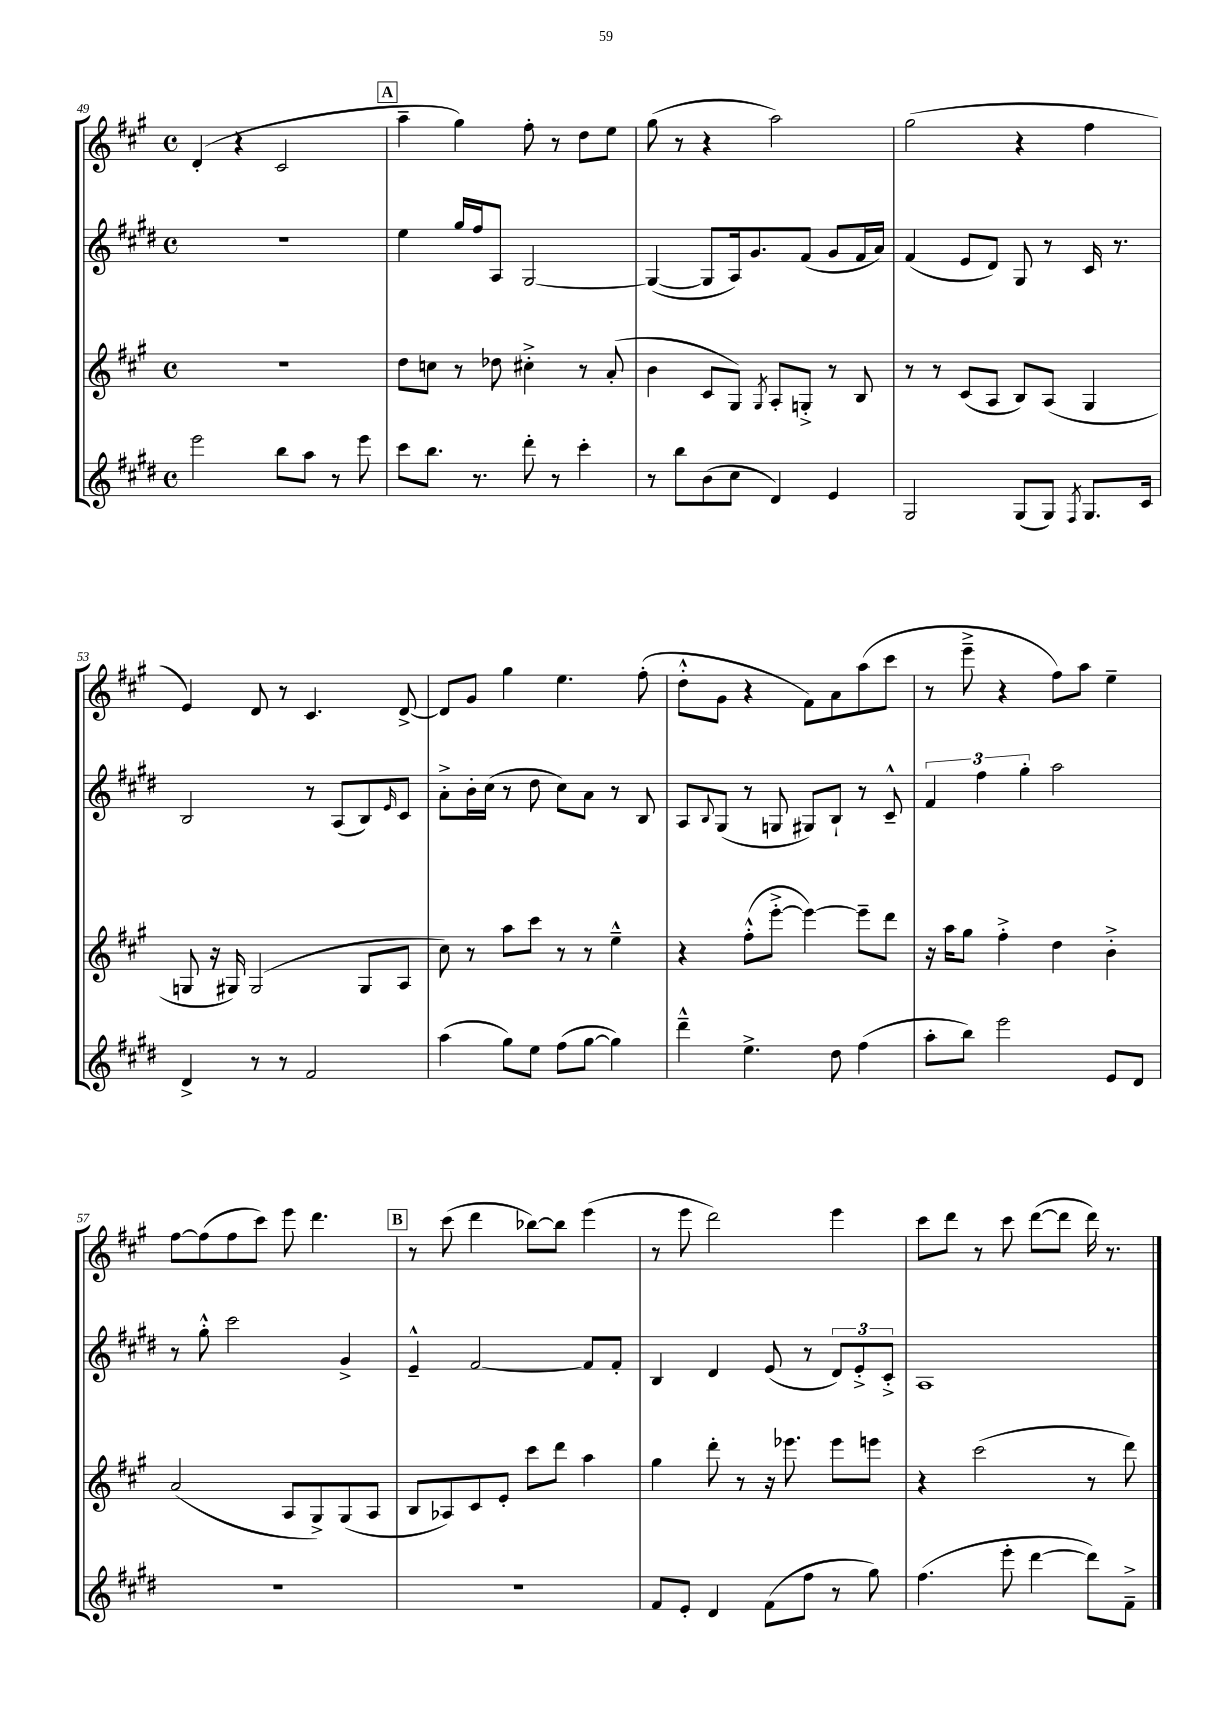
<<
\new StaffGroup <<
\new Staff = "s0" {
    \clef treble \key a \major \defaultTimeSignature \time 4/4
    d'4-.( r4 cis'2 |
    \mark \markup { \box "A" } a''4-- gis''4) fis''8-. r8 d''8 e''8 |
    gis''8( r8 r4 a''2) |
    gis''2( r4 fis''4 |
    e'4) d'8 r8 cis'4. d'8~-> |
    d'8 gis'8 gis''4 e''4. fis''8-.( |
    d''8-.-^ gis'8 r4 fis'8) a'8 a''8( cis'''8 |
    r8 e'''8---> r4 fis''8) a''8 e''4-- |
    fis''8~ fis''8( fis''8 cis'''8) e'''8 d'''4. |
    \mark \markup { \box "B" } r8 cis'''8( d'''4 bes''8~) bes''8 e'''4( |
    r8 e'''8 d'''2) e'''4 |
    cis'''8 d'''8 r8 cis'''8 d'''8~( d'''8 d'''16) r8. \bar "|." |
}
\new Staff = "s1" {
    \clef treble \key e \major \defaultTimeSignature \time 4/4
    R1 |
    \mark \markup { \box "A" } e''4 gis''16 fis''16 a8 gis2~ |
    gis4~( gis8 a16) gis'8. fis'8( gis'8 fis'16 a'16) |
    fis'4( e'8 dis'8) gis8 r8 cis'16 r8. |
    b2 r8 a8( b8) \grace { e'16 } cis'8 |
    a'8-.-> b'16-. cis''16( r8 dis''8 cis''8) a'8 r8 b8 |
    a8 \appoggiatura { b8 } gis8( r8 g8 gis8) b8-! r8 cis'8---^ |
    \tuplet 3/2 { fis'4 fis''4 gis''4-. } a''2 |
    r8 gis''8-.-^ cis'''2 gis'4-> |
    \mark \markup { \box "B" } e'4---^ fis'2~ fis'8 fis'8-. |
    b4 dis'4 e'8( r8 \tuplet 3/2 { dis'8) e'8-.-> cis'8-.-> } |
    a1 \bar "|." |
}
\new Staff = "s2" {
    \clef treble \key a \major \defaultTimeSignature \time 4/4
    R1 |
    \mark \markup { \box "A" } d''8 c''8 r8 des''8 cis''4-.-> r8 a'8-.( |
    b'4 cis'8 gis8) \acciaccatura { gis8 } a8-. g8-.-> r8 b8 |
    r8 r8 cis'8( a8 b8) a8( gis4 |
    g8 r16 gis16) gis2( gis8 a8 |
    cis''8) r8 a''8 cis'''8 r8 r8 e''4---^ |
    r4 fis''8-.-^( e'''8~-.-> e'''4~) e'''8-- d'''8 |
    r16 a''16 gis''8 fis''4-.-> d''4 b'4-.-> |
    a'2( a8 gis8->) gis8( a8 |
    \mark \markup { \box "B" } b8 aes8) cis'8 e'8-. cis'''8 d'''8 a''4 |
    gis''4 d'''8-. r8 r16 ees'''8. ees'''8 e'''8 |
    r4 cis'''2( r8 d'''8) \bar "|." |
}
\new Staff = "s3" {
    \clef treble \key e \major \defaultTimeSignature \time 4/4
    e'''2 b''8 a''8 r8 e'''8 |
    \mark \markup { \box "A" } cis'''8 b''8. r8. dis'''8-. r8 cis'''4-. |
    r8 b''8 b'8( cis''8 dis'4) e'4 |
    gis2 gis8( gis8) \acciaccatura { fis8 } gis8. cis'16 |
    dis'4-> r8 r8 fis'2 |
    a''4( gis''8) e''8 fis''8( gis''8~ gis''4) |
    dis'''4---^ e''4.-> dis''8 fis''4( |
    a''8-. b''8) e'''2 e'8 dis'8 |
    R1 |
    \mark \markup { \box "B" } R1 |
    fis'8 e'8-. dis'4 fis'8( fis''8 r8 gis''8) |
    fis''4.( e'''8-. dis'''4~ dis'''8) fis'8---> \bar "|." |
}
>>
>>
\layout { \context { \Score currentBarNumber = #49 } }
